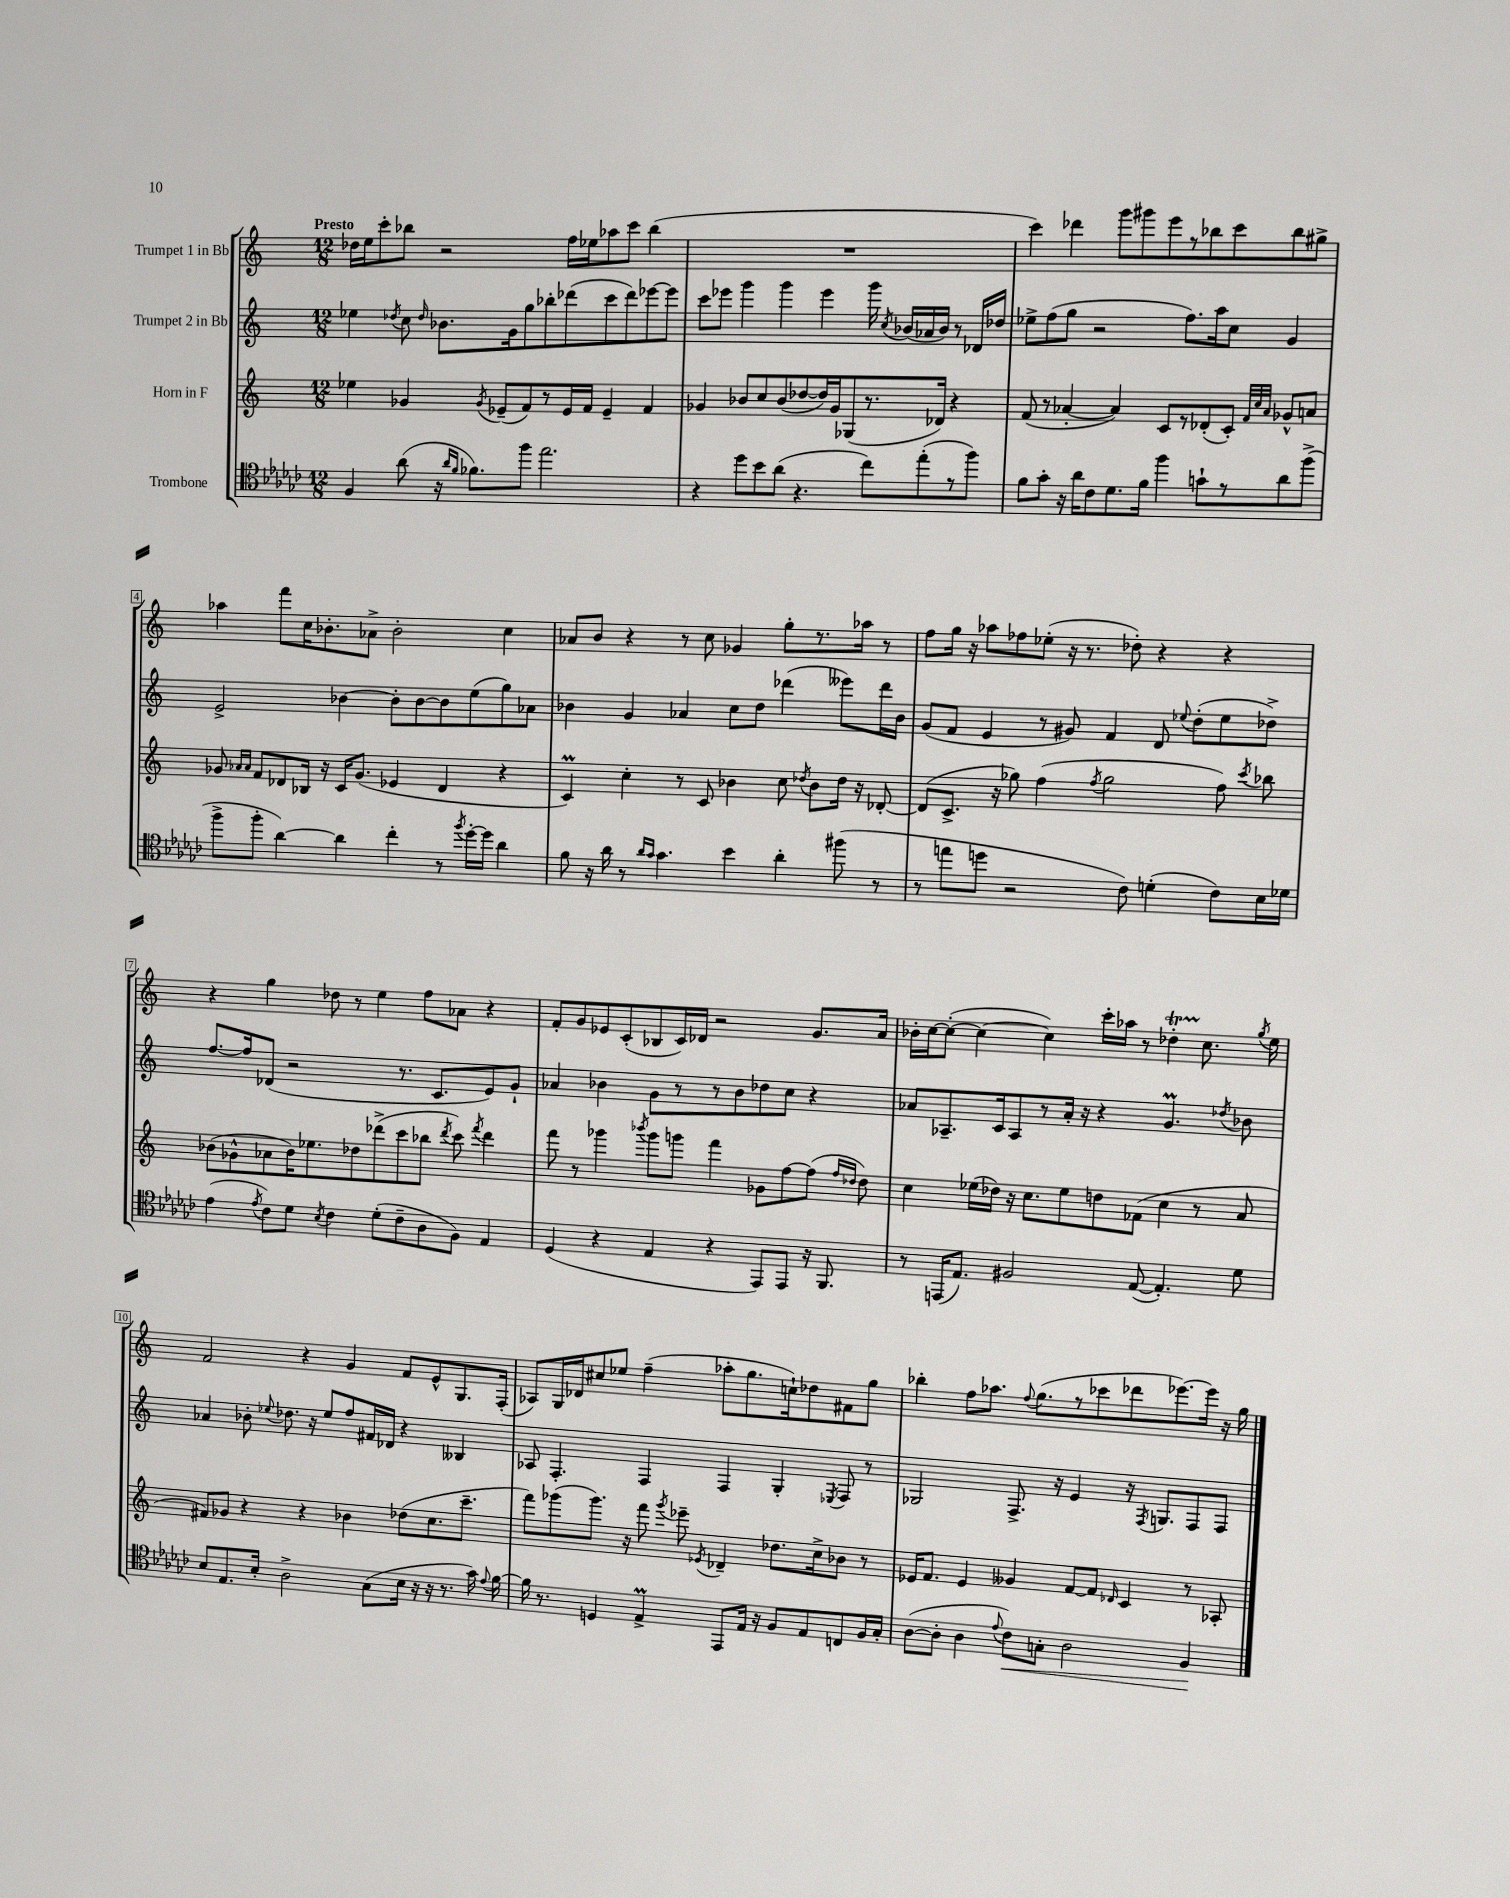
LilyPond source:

<<
\new StaffGroup <<
\new Staff = "s0" \with { instrumentName = "Trumpet 1 in Bb" } {
    \clef treble \key c \major \numericTimeSignature \time 12/8 \tempo "Presto"
    \autoBeamOff des''16[ e''16 c'''8-. bes''8] r2 f''16[ ees''16 aes''8 c'''8] bes''4( |
    R1. |
    c'''4) des'''4 g'''8[ gis'''8 e'''8 r8 bes''8 c'''8 bes''8 gis''8]-> |
    aes''4 f'''8[ c''16 bes'8.-. aes'8]-> bes'2-. c''4 |
    aes'8[ b'8] r4 r8 c''8 ges'4 g''8[-. r8. aes''16] r8 |
    f''8[ g''16] r16 aes''8[ fes''8 ees''8]-.( r16 r8. des''8-.) r4 r4 |
    r4 g''4 des''8 r8 e''4 f''8[ aes'8] r4 |
    f'8[-. g'8 ees'8 c'8-.( bes8 c'16) des'16] r2 g'8.[ a'16] |
    bes'16[-. c''16~ c''8]~-.( c''4~ c''4) c'''16[-. aes''16] r8 des''4-.\startTrillSpan c''8.\stopTrillSpan \acciaccatura { g''8 } e''16 |
    f'2 r4 g'4 f'8[ e'8-^ g8. f16]-.( |
    aes8[) g16 des'16 cis''8 ees''8] f''4--( aes''8[-. g''8. c''16-!) des''8 fis'8 g''8] |
    bes''4-. f''8[ aes''8.] \appoggiatura { f''8 } g''8.[( r8 ces'''8 des'''8 ees'''8.~) ees'''16] r16 g''16 \bar "|." |
}
\new Staff = "s1" \with { instrumentName = "Trumpet 2 in Bb" } {
    \clef treble \key c \major \numericTimeSignature \time 12/8
    \autoBeamOff ees''4 \acciaccatura { des''8 } c''8 \grace { des''16 } bes'8.[ g'16 g''8 bes''8-. des'''8( c'''8 des'''8) ees'''8~ ees'''8] |
    c'''8[ ees'''8] g'''4 g'''4 ees'''4 g'''16 \acciaccatura { c''8 } bes'16[( aes'16 bes'16]) r8 des'16[ des''16] |
    ees''8[-> f''8( g''8] r2 f''8.[) a''16 c''8] g'4 |
    e'2-> bes'4~ bes'8[-. bes'8~ bes'8 e''8( g''8) aes'8] |
    bes'4 g'4 aes'4 c''8[ d''8] des'''4( eeses'''8[) des'''16 bes'16] |
    g'8[( f'8] e'4 r8 gis'8) f'4 d'8 \appoggiatura { ees''8 } d''8[-.( ees''8 des''8]->) |
    f''8.[~ f''16 des'8]( r2 r8. c'8.[ e'8) g'8]-! |
    aes'4 bes'4 g'8[ r8 r8 bes'8 des''8 c''8] r4 |
    aes'8[ aes8.-- c'16 aes8 r8 aes'16]-. r16 r4 g'4.\prall \acciaccatura { des''8 } bes'8 |
    aes'4 bes'8-. \appoggiatura { ees''8 } des''8. r16 ees''8[ f''8 fis'16 des'16] r4 beses4 |
    aes8 f4.-. f4 f4 g4-. \acciaccatura { ees8 } f8 r8 |
    ges2 f8.-> r16 e'4 r16 \acciaccatura { f8 } g8.[ f8 f8] \bar "|." |
}
\new Staff = "s2" \with { instrumentName = "Horn in F" } {
    \clef treble \key c \major \numericTimeSignature \time 12/8
    \autoBeamOff ees''4 ges'4 \acciaccatura { ges'8 } ees'8[--( f'8) r8 ees'16 f'16] ees'4-- f'4 |
    ges'4 bes'8[ c''8 bes'8( des''8~ des''16) ges'16 ges8( r8. des'16]) r4 |
    f'8( r8 aes'4~-. aes'4) c'8[ r8 des'8-.( c'8]-.) \grace { f'32[ c''32 aes'32] } ges'8[-^ a'8] |
    ges'8 \grace { aes'16[ aes'16] } f'8[ des'8 bes16] r16 c'16[ ges'8.]( ees'4 des'4 r4 |
    c'4\prall) c''4-. r8 c'8 bes'4 c''8 \acciaccatura { des''8 } bes'8[ des''16] r16 des'8~-. |
    des'8[( c'8.]-> r16 ges''8) f''4( \acciaccatura { f''8 } ges''2 f''8) \acciaccatura { c'''8 } bes''8 |
    bes'8[( ges'8-^ aes'8 bes'16) ees''8. des''8 des'''8->( c'''8 bes''8] \acciaccatura { des'''8 } c'''8) \acciaccatura { f'''8 } des'''4 |
    f'''8 r8 ges'''4 \acciaccatura { bes'''8 } ges'''8[ g'''8] f'''4 ges'8[ f''8~ f''8]( \grace { f''16[ des''16] } des''8) |
    c''4 ees''16[( des''16]) r16 c''8.[ ees''8 d''8 fes'8]( c''4 r8 a'8 |
    fis'8[) ges'8] r4 r4 bes'4 des''8[( c''8. c'''8.]-- |
    f'''8[) ges'''8( ges'''8.]) r16 f'''8 \acciaccatura { ges'''8 } ees'''8-- \acciaccatura { ees'8 } des'4-- des''8.[ c''16-> bes'8] r8 |
    ees'16[ f'8.] ees'4 geses'4 f'8[~ f'8] \grace { des'16 } c'4 r8 aes8-. \bar "|." |
}
\new Staff = "s3" \with { instrumentName = "Trombone" } {
    \clef tenor \key ges \major \numericTimeSignature \time 12/8
    \autoBeamOff f4 aes'8( r16 \grace { aes'16[ f'16] } fes'8.[) f''8] ees''2. |
    r4 des''8[ bes'8 aes'8]( r4. ces''8[) ees''8-.( r8 f''8]) |
    f'8[ ges'8]-. r16 aes'16[ ces'8 des'8. f'16] f''4 g'8[-! r8 aes'8 f''8]->( |
    f''8[-> f''8]-. aes'4~) aes'4 ces''4-. r8 \acciaccatura { f''8 } des''16[~-. des''16] aes'4 |
    f'8 r16 aes'16 r8 \grace { aes'16[ ges'16] } ges'4. bes'4 aes'4-. fis''8( r8 |
    r8 e''8[ d''8] r2 ces'8) d'4-.( ces'8[) bes16 des'16] |
    ees'4( \acciaccatura { ees'8 } ces'8[) des'8] \acciaccatura { bes8 } ces'4 des'8[-.( ces'8-- aes8 f8]) ees4 |
    des4( r4 ees4 r4 ees,8[) ees,8] r16 f,8. |
    r8 e,16[( ees8.]) fis2 ees8~( ees4.-.) des'8 |
    bes8[ ees8. bes16]-. aes2-> ges8[( bes16] r16 r16 r8. ges'16) \appoggiatura { ees'8 } f'16~ |
    f'16 r8. d4 ees4->\prall ees,8[ ees16] r16 f8[ ees8 c8 f16 ges16]-. |
    aes8[~( aes8]-. aes4 \appoggiatura { ees'8 } ces'8[\<) g8]-. aes2 f4\! \bar "|." |
}
>>
>>
\layout { \context { \Score \override BarNumber.stencil = #(make-stencil-boxer 0.1 0.3 ly:text-interface::print) } }
